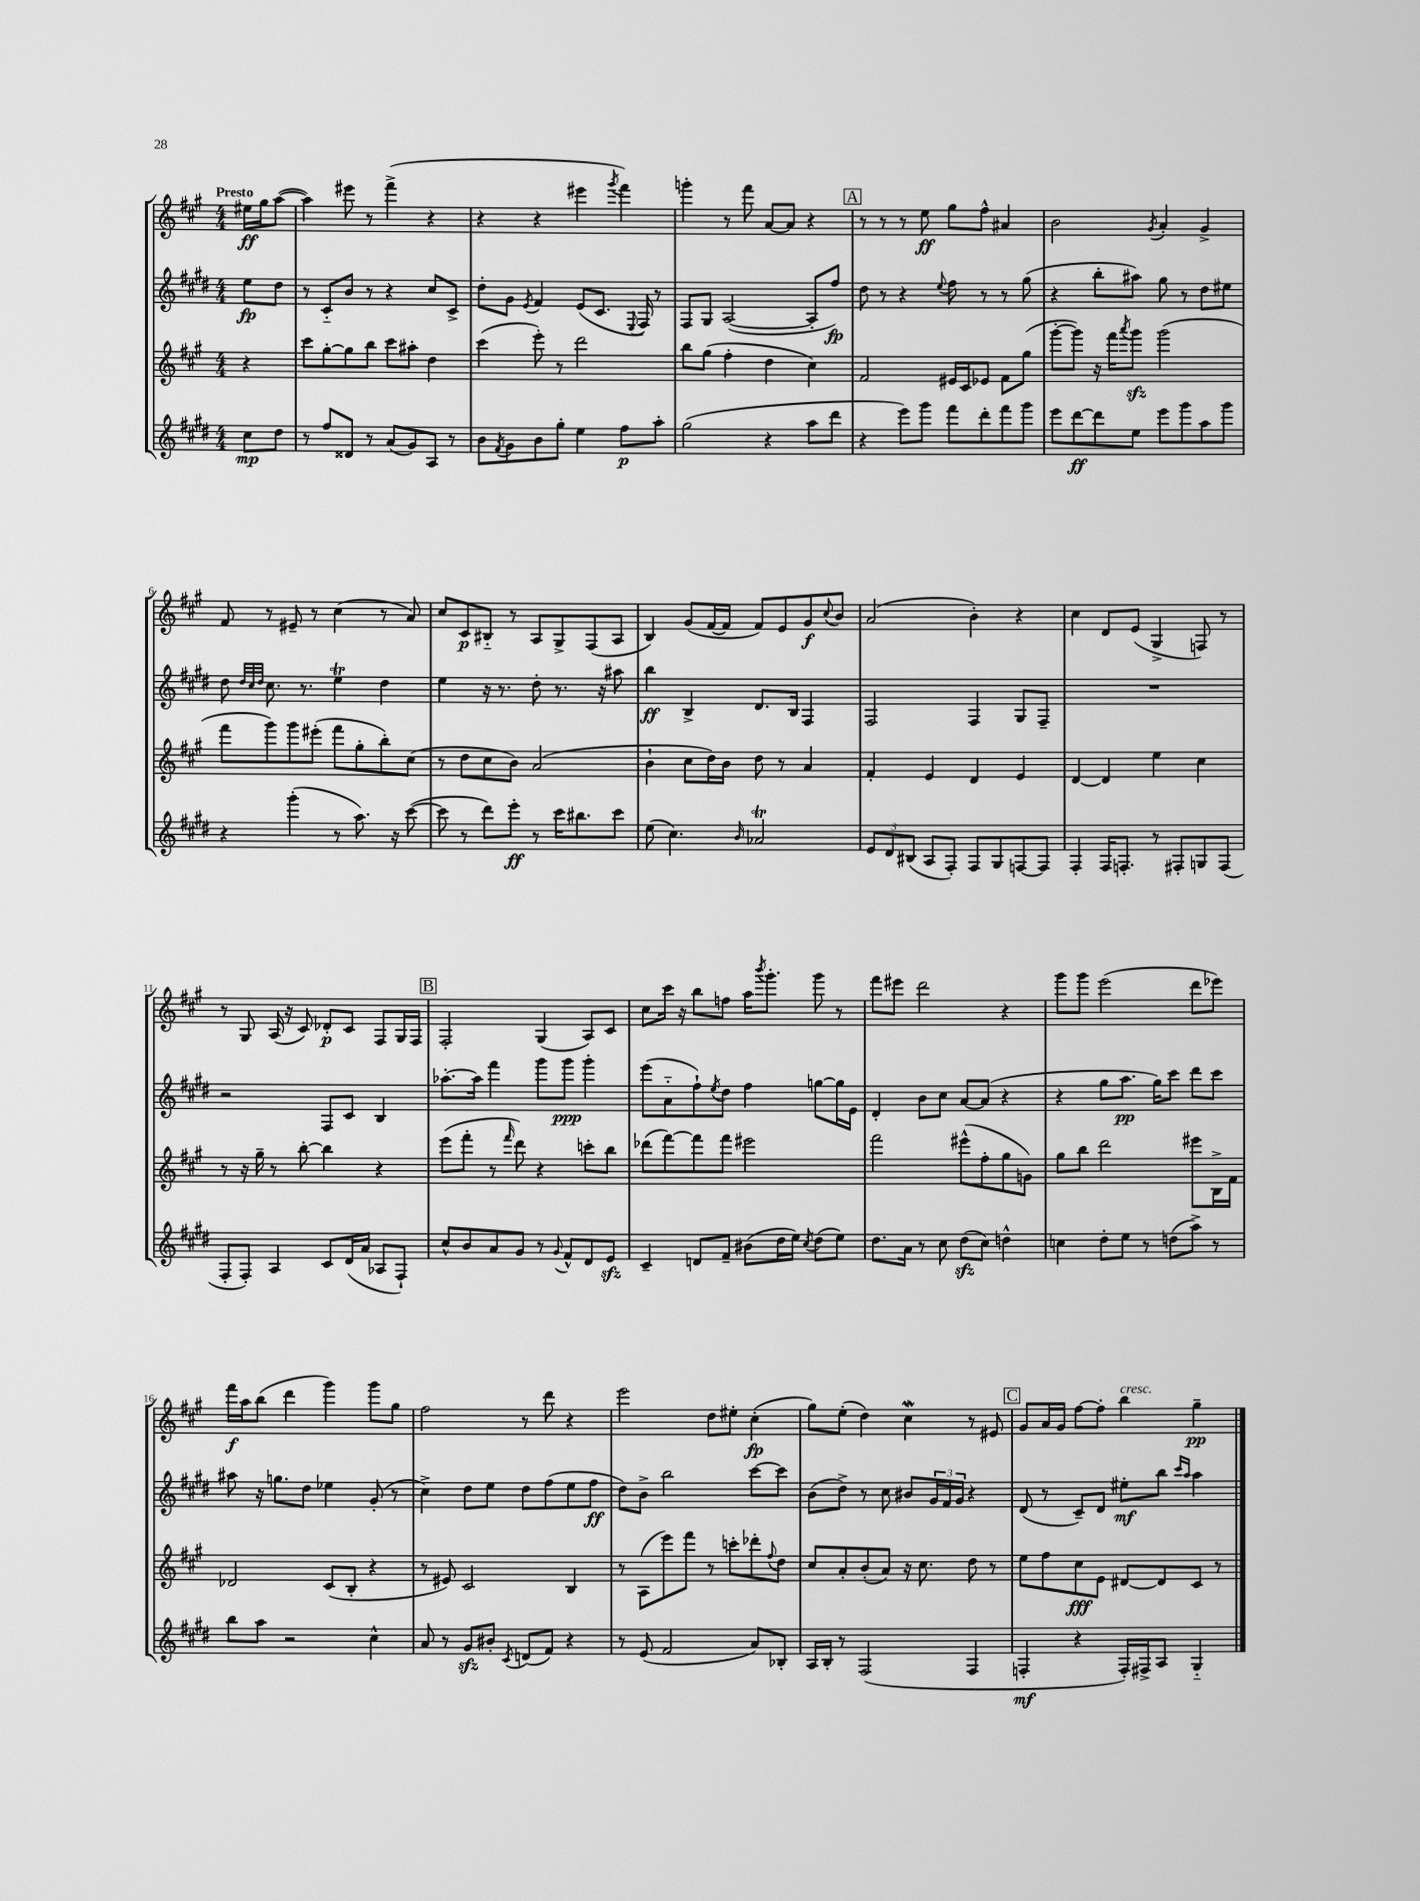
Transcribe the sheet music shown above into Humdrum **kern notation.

**kern	**dynam	**kern	**dynam	**kern	**dynam	**kern	**dynam
*part4	*part4	*part3	*part3	*part2	*part2	*part1	*part1
*staff4	*staff4	*staff3	*staff3	*staff2	*staff2	*staff1	*staff1
*clefG2	*	*clefG2	*	*clefG2	*	*clefG2	*
*k[f#c#g#d#]	*	*k[f#c#g#]	*	*k[f#c#g#d#]	*	*k[f#c#g#]	*
*M4/4	*	*M4/4	*	*M4/4	*	*M4/4	*
=	=	=	=	=	=	=	=
!	!	!	!	!	!	!LO:TX:a:B:t=Presto	!
8cc#\L	mp	4r	.	8ee\L	fp	16ee#X\LL	ff
.	.	.	.	.	.	16gg#\J	.
8dd#\J	.	.	.	8dd#\J	.	([8aa\J	.
=1	=1	=1	=1	=1	=1	=1	=1
8r	.	8ccc#\L	.	8r	.	4aa\])	.
8ff#/L	.	[8gg#'\	.	8c#/L	.	.	.
8d##X/J	.	8gg#\]	.	8b/J	.	8eee#X\	.
8r	.	8bb\J	.	8r	.	8r	.
(8a/L	.	8ccc#\L	.	4r	.	(4fff#^\	.
8g#/)	.	8aa#X'\J	.	.	.	.	.
8A/J	.	4dd\	.	8cc#/L	.	4r	.
8r	.	.	.	8c#^/J	.	.	.
=2	=2	=2	=2	=2	=2	=2	=2
8b\L	.	(4ccc#\	.	8dd#'\L	.	4r	.
8qf#/	.	.	.	.	.	.	.
8g#\	.	.	.	8g#\J	.	.	.
.	.	.	.	8qe/	.	.	.
8b\	.	8eee'\)	.	4f#/	.	4r	.
8gg#'\J	.	8r	.	.	.	.	.
4ee\	.	2ddd\	.	(8e/L	.	4eee#X\	.
.	.	.	.	8.c#/J	.	.	.
.	.	.	.	.	.	8qggg#/	.
8ff#\L	p	.	.	.	.	4fff#\)	.
.	.	.	.	8qqE/	.	.	.
.	.	.	.	16F#/)	.	.	.
8aa'\J	.	.	.	8r	.	.	.
=3	=3	=3	=3	=3	=3	=3	=3
(2gg#\	.	8bb\L	.	8F#/L	.	4gggn'\	.
.	.	(8gg#\J	.	8G#/J	.	.	.
.	.	4ff#'\	.	([2A/	.	8r	.
.	.	.	.	.	.	8fff#\	.
4r	.	4dd\	.	.	.	[8a/L	.
.	.	.	.	.	.	8a/J]	.
8aa\L	.	4cc#\)	.	8A'/L]	.	4r	.
8ddd#\J	.	.	.	8ff#/J)	fp	.	.
!!LO:REH:place=s1:t=A
=4	=4	=4	=4	=4	=4	=4	=4
4r	.	2f#/	.	8dd#\	.	8r	.
.	.	.	.	8r	.	8r	.
8eee\L)	.	.	.	4r	.	8r	.
8ggg#\J	.	.	.	.	.	8ee\	ff
.	.	.	.	8qqee/	.	.	.
8fff#\L	.	16e#X/LL	.	8ff#\	.	8gg#\L	.
.	.	16c#/J	.	.	.	.	.
8ddd#'\	.	8e-X/J	.	8r	.	8ff#^^\J	.
8fff#\	.	8f#\L	.	8r	.	4a#X/	.
8ggg#\J	.	(8gg#\J	.	(8gg#\	.	.	.
=5	=5	=5	=5	=5	=5	=5	=5
8eee\L	.	[8ggg#'\L	.	4r	.	2b\	.
[8ddd#\	ff	8ggg#\J])	.	.	.	.	.
8ddd#\]	.	16r	.	8bb'\L	.	.	.
.	.	16fff#\KL	.	.	.	.	.
.	.	8qaaa/	.	.	.	.	.
8ee\J	.	8ggg#zz\J	.	8aa#X\J)	.	.	.
.	.	.	.	.	.	8qg#/	.
8eee\L	.	(2ggg#\	.	8gg#\	.	4a'/	.
8ggg#\	.	.	.	8r	.	.	.
8aa\	.	.	.	8dd#\L	.	4g#^/	.
8ggg#\J	.	.	.	8ee#X\J	.	.	.
!!LO:LB:g=z
=6	=6	=6	=6	=6	=6	=6	=6
4r	.	8fff#\L	.	8dd#\	.	8f#/	.
.	.	.	.	32qqdd#/LLL	.	.	.
.	.	.	.	32qqcc#/	.	.	.
.	.	.	.	32qqdd#/JJJ	.	.	.
.	.	8ggg#\)	.	8.cc#\	.	8r	.
(4ggg#'\	.	8ggg#\	.	.	.	8e#X~/	.
.	.	.	.	8.r	.	.	.
.	.	(8eee#X'\J	.	.	.	8r	.
8r	.	8fff#\L	.	4eeT\	.	(4cc#\	.
8.aa\)	.	8gg#'\	.	.	.	.	.
.	.	8bb'\)	.	4dd#\	.	8r	.
16r	.	.	.	.	.	.	.
([8ccc#\	.	(8cc#\J	.	.	.	8a/)	.
=7	=7	=7	=7	=7	=7	=7	=7
8ccc#\]	.	8r	.	4ee\	.	8cc#/L	.
8r	.	8dd\L	.	.	.	8c#/	p
8ddd#\L)	.	8cc#\	.	16r	.	8B#X/J	.
.	.	.	.	8.r	.	.	.
8eee'\J	ff	8b\J)	.	.	.	8r	.
8r	.	(2a/	.	8dd#'\	.	8A/L	.
16ccc#\KL	.	.	.	8.r	.	8G#^/	.
8.bb#X\	.	.	.	.	.	.	.
.	.	.	.	.	.	(8F#/	.
.	.	.	.	16r	.	.	.
8ccc#\J	.	.	.	8aa#X\	.	8A/J	.
=8	=8	=8	=8	=8	=8	=8	=8
(8ee\	.	4b`\	.	4bb\	ff	4B/)	.
4.cc#\)	.	.	.	.	.	.	.
.	.	8cc#\L	.	4B^/	.	(8g#/L	.
.	.	16dd\L)	.	.	.	[16f#/L	.
.	.	16b\JJ	.	.	.	16f#/JJ]	.
16qqb/	.	.	.	.	.	.	.
2a-XT/	.	8dd\	.	8.d#/L	.	8f#/L)	.
.	.	8r	.	.	.	8e/	.
.	.	.	.	16B/Jk	.	.	.
.	.	4a/	.	4F#/	.	8g#/	f
.	.	.	.	.	.	8qqcc#/	.
.	.	.	.	.	.	8b/J	.
=9	=9	=9	=9	=9	=9	=9	=9
12e/L	.	4f#'/	.	2F#/	.	(2a/	.
12d#/	.	.	.	.	.	.	.
(12B#X/J	.	.	.	.	.	.	.
8A/L	.	4e/	.	.	.	.	.
8F#'/J)	.	.	.	.	.	.	.
8F#/L	.	4d/	.	4F#/	.	4b'\)	.
8G#/	.	.	.	.	.	.	.
[8Fn/	.	4e/	.	8G#/L	.	4r	.
8F/J]	.	.	.	8F#~/J	.	.	.
=10	=10	=10	=10	=10	=10	=10	=10
4F#'/	.	[4d/	.	1r	.	4cc#\	.
16F#/KL	.	4d/]	.	.	.	8d/L	.
8.Fn'/J	.	.	.	.	.	.	.
.	.	.	.	.	.	(8e/J	.
8r	.	4ee\	.	.	.	4G#^/	.
8F#X'/L	.	.	.	.	.	.	.
8Gn/	.	4cc#\	.	.	.	8Fn/)	.
(8F#/J	.	.	.	.	.	8r	.
!!LO:LB:g=z
=11	=11	=11	=11	=11	=11	=11	=11
8F#'/L	.	8r	.	2r	.	8r	.
8F#'/J)	.	16r	.	.	.	8G#/	.
.	.	16gg#~\	.	.	.	.	.
4A/	.	8r	.	.	.	(16A/	.
.	.	.	.	.	.	16r	.
.	.	[8bb'\	.	.	.	8c#/)	.
8c#/L	.	4bb\]	.	8F#/L	.	8d-X'/L	p
(16d#/L	.	.	.	8c#/J	.	8c#/J	.
16a/JJ	.	.	.	.	.	.	.
8A-X/L	.	4r	.	4B/	.	8F#/L	.
8F#`/J)	.	.	.	.	.	16G#/L	.
.	.	.	.	.	.	16F#/JJ	.
!!LO:REH:place=s1:t=B
=12	=12	=12	=12	=12	=12	=12	=12
8cc#^^/L	.	(8eee\L	.	[8.aa-X'\L	.	2F#'/	.
8b/	.	8fff#'\J	.	.	.	.	.
.	.	.	.	16aa-\Jk]	.	.	.
8a/	.	8r	.	4fff#\	.	.	.
.	.	16qqfff#/	.	.	.	.	.
8g#/J	.	8ddd\)	.	.	.	.	.
8r	.	4r	.	8ggg#\L	.	(4G#/	.
8qqg#/	.	.	.	.	.	.	.
8f#^^/L	.	.	.	8ggg#\J	ppp	.	.
8d#/	.	8cccn'\L	.	4ggg#'\	.	8A/L)	.
8ezz/J	.	8bb\J	.	.	.	8c#/J	.
=13	=13	=13	=13	=13	=13	=13	=13
4c#~/	.	(8ddd-X\L	.	(8eee\L	.	8cc#\L	.
.	.	[8fff#\)	.	8a\	.	16ccc#\Jk	.
.	.	.	.	.	.	16r	.
8dn/L	.	8fff#\]	.	8ff#`\)	.	8bb\L	.
.	.	.	.	8qee/	.	.	.
8f#~/J	.	8fff#\J	.	8dd#\J	.	8ffn\J	.
(8b#X\L	.	2eee#X\	.	4ff#\	.	16aa\KL	.
.	.	.	.	.	.	8qbbb/	.
.	.	.	.	.	.	8.ggg#'\J	.
16dd#\L	.	.	.	.	.	.	.
16ee\JJ)	.	.	.	.	.	.	.
8qcc#/	.	.	.	.	.	.	.
(8dd#\L	.	.	.	[8ggn\L	.	8ggg#\	.
8ee\J)	.	.	.	16gg\L]	.	8r	.
.	.	.	.	16e\JJ	.	.	.
=14	=14	=14	=14	=14	=14	=14	=14
8.dd#\L	.	2fff#\	.	4d#'/	.	8fff#\L	.
.	.	.	.	.	.	8eee#X\J	.
16a\Jk	.	.	.	.	.	.	.
8r	.	.	.	8b\L	.	2ddd\	.
8cc#\	.	.	.	8cc#\J	.	.	.
(8dd#zz\L	.	(8eee#X^^\L	.	[8a/L	.	.	.
8cc#\J)	.	8ff#'\	.	(8a/J]	.	.	.
4ddn^^\	.	8gg#\	.	4r	.	4r	.
.	.	8gn\J)	.	.	.	.	.
=15	=15	=15	=15	=15	=15	=15	=15
4ccn\	.	8gg#\L	.	4r	.	8ggg#\L	.
.	.	8bb\J	.	.	.	8ggg#\J	.
8dd#'\L	.	2ddd\	.	8gg#\L	.	(2eee\	.
8ee\J	.	.	.	8.aa\J	pp	.	.
8r	.	.	.	.	.	.	.
.	.	.	.	16gg#\KL)	.	.	.
(8ddn\L	.	.	.	8ccc#\J	.	.	.
8aa^\J)	.	8eee#X\L	.	8ddd#\L	.	8ddd\L	.
8r	.	16B^\L	.	8ccc#\J	.	8eee-X\J)	.
.	.	16f#\JJ	.	.	.	.	.
!!LO:LB:g=z
=16	=16	=16	=16	=16	=16	=16	=16
8bb\L	.	2d-X/	.	8aa#X\	.	16fff#\LL	f
.	.	.	.	.	.	16aa\J	.
8aa\J	.	.	.	16r	.	(8bb\J	.
.	.	.	.	8.ggn\L	.	.	.
2r	.	.	.	.	.	4ddd\	.
.	.	.	.	8dd#\J	.	.	.
.	.	(8c#/L	.	4ee-X\	.	4ggg#\)	.
.	.	8B'/J	.	.	.	.	.
4cc#^^\	.	4r	.	(8g#'/	.	8ggg#\L	.
.	.	.	.	8r	.	8gg#\J	.
=17	=17	=17	=17	=17	=17	=17	=17
8a/	.	8r	.	4cc#^\)	.	2ff#\	.
8r	.	8e#X/)	.	.	.	.	.
8g#zz/L	.	2c#/	.	8dd#\L	.	.	.
8b#X'/J	.	.	.	8ee\J	.	.	.
8qc#/	.	.	.	.	.	.	.
(8dn/L	.	.	.	8dd#\L	.	8r	.
8f#/J)	.	.	.	(8ff#\	.	8ddd\	.
4r	.	4B/	.	8ee\	.	4r	.
.	.	.	.	8ff#\J	ff	.	.
=18	=18	=18	=18	=18	=18	=18	=18
8r	.	8r	.	8dd#\L)	.	2eee\	.
(8e/	.	(8A\L	.	8b^\J	.	.	.
2f#/	.	8eee\)	.	2bb\	.	.	.
.	.	8fff#\J	.	.	.	.	.
.	.	8r	.	.	.	8dd\L	.
.	.	8cccn'\L	.	.	.	8ee#X'\J	.
8a/L)	.	8ddd-X'\	.	[8ccc#\L	.	(4cc#'\	fp
.	.	8qqff#/	.	.	.	.	.
8B-X'/J	.	8dd\J	.	8ccc#\J]	.	.	.
=19	=19	=19	=19	=19	=19	=19	=19
16A/LL	.	8cc#/L	.	(8b\L	.	8gg#\L)	.
16B'/JJ	.	.	.	.	.	.	.
8r	.	8a'/	.	8dd#^\J)	.	(8ee'\J	.
(2F#/	.	(8b'/	.	8r	.	4dd\)	.
.	.	8a/J)	.	8cc#\	.	.	.
.	.	16r	.	8b#X/L	.	4cc#W\	.
.	.	8.cc#\	.	.	.	.	.
.	.	.	.	24g#/L	.	.	.
.	.	.	.	24f#/	.	.	.
.	.	.	.	24g#/JJ	.	.	.
4F#/	.	8dd\	.	4r	.	8r	.
.	.	8r	.	.	.	8e#X/	.
!!LO:REH:place=s1:t=C
=20	=20	=20	=20	=20	=20	=20	=20
4Fn'/	mf	8ee\L	.	(8d#/	.	8g#/L	.
.	.	8ff#\	.	8r	.	16a/L	.
.	.	.	.	.	.	16g#/JJ	.
4r	.	8cc#\	fff	8c#~/L)	.	[8ff#\L	.
.	.	8e\J	.	8d#/J	.	8ff#'\J]	.
!	!	!	!	!	!	!LO:TX:a:i:t=cresc.	!
16F'/LL)	.	[8d#X/L	.	8ee#X'\L	mf	4bb\	.
16F#X^/J	.	.	.	.	.	.	.
8A/J	.	8d#/]	.	8bb\J	.	.	.
.	.	.	.	16qqccc#/LL	.	.	.
.	.	.	.	16qqaa/JJ	.	.	.
4G#/	.	8c#/J	.	4aa\	.	4gg#~\	pp
.	.	8r	.	.	.	.	.
==	==	==	==	==	==	==	==
*-	*-	*-	*-	*-	*-	*-	*-
